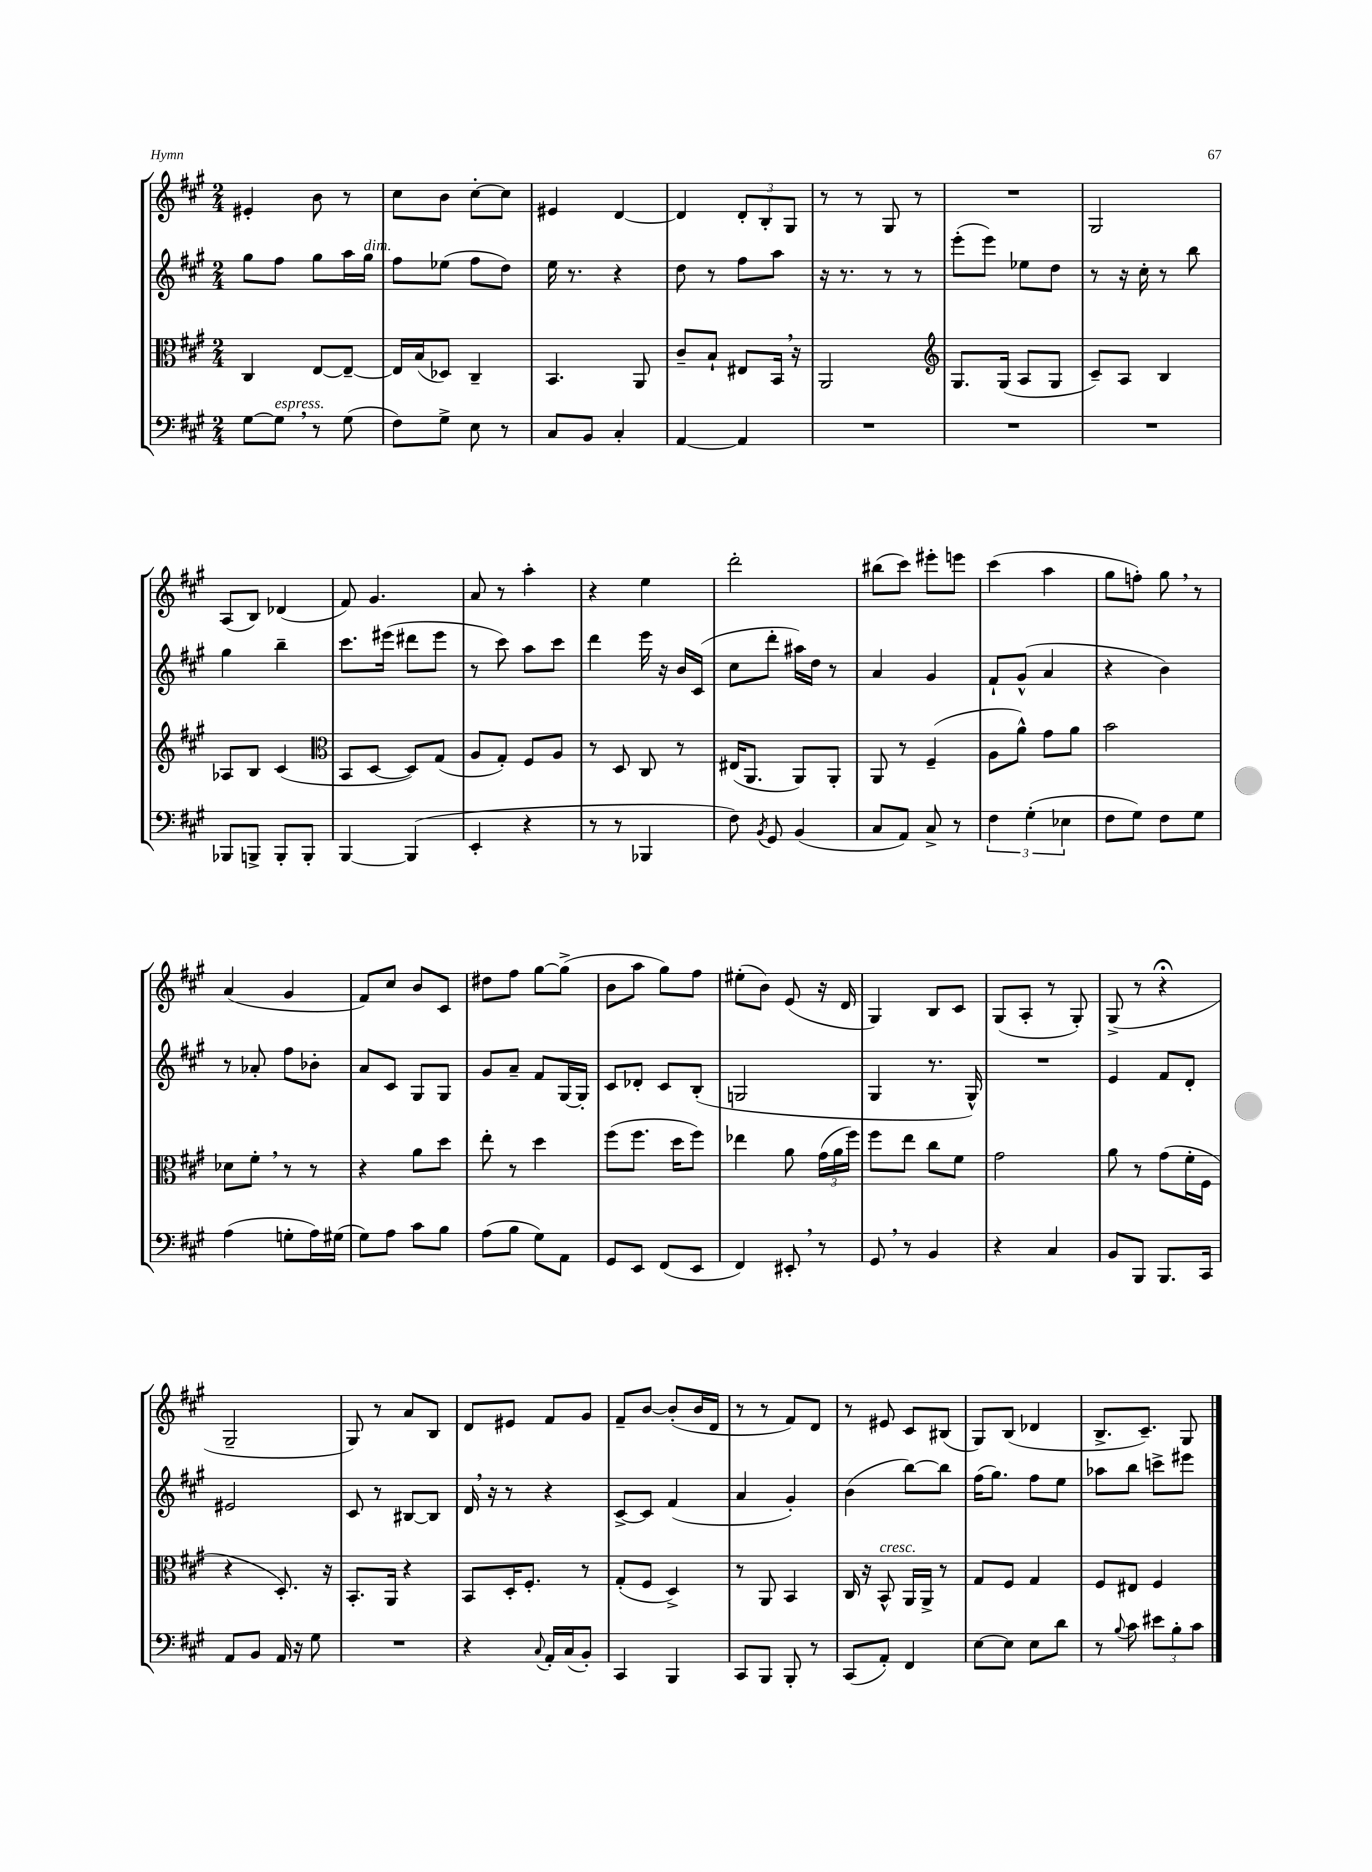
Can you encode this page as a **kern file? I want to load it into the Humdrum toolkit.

**kern	**kern	**kern	**kern
*part4	*part3	*part2	*part1
*staff4	*staff3	*staff2	*staff1
*clefF4	*clefC3	*clefG2	*clefG2
*k[f#c#g#]	*k[f#c#g#]	*k[f#c#g#]	*k[f#c#g#]
*M2/4	*M2/4	*M2/4	*M2/4
=43	=43	=43	=43
[8G#\L	4C#/	8gg#\L	4e#X'/
!LO:TX:a:i:t=espress.	!	!	!
8G#,\J]	.	8ff#\J	.
8r	[8E/L	8gg#\L	8b\
(8G#\	8E~/J_	16aa\L	8r
!	!	!LO:TX:a:i:t=dim.	!
.	.	16gg#\JJ	.
=44	=44	=44	=44
8F#\L)	16E/LL]	8ff#\L	8cc#\L
.	(16B/J	.	.
8G#^\J	8D-X/J)	(8ee-X\J	8b\J
8E\	4C#~/	8ff#\L	[8cc#'\L
8r	.	8dd\J)	8cc#\J]
=45	=45	=45	=45
8C#/L	4.BB/	16ee\	4e#X/
.	.	8.r	.
8BB/J	.	.	.
4C#'/	.	4r	[4d/
.	8AA/	.	.
=46	=46	=46	=46
[4AA/	8c#~/L	8dd\	4d/]
.	8B`/J	8r	.
4AA/]	8E#X/L	8ff#\L	12d'/L
.	.	.	12B'/
.	16BB,/Jk	8aa\J	.
.	.	.	12G#/J
.	16r	.	.
=47	=47	=47	=47
2r	2AA/	16r	8r
.	.	8.r	.
.	.	.	8r
.	.	8r	8G#/
.	.	8r	8r
=48	=48	=48	=48
*	*clefG2	*	*
2r	8.G#/L	(8eee'\L	2r
.	.	8eee\J)	.
.	(16G#/Jk	.	.
.	8A/L	8ee-X\L	.
.	8G#/J	8dd\J	.
=49	=49	=49	=49
2r	8c#~/L)	8r	2G#/
.	8A/J	16r	.
.	.	16cc#'\	.
.	4B/	8r	.
.	.	8bb\	.
!!LO:LB:g=z
=50	=50	=50	=50
8BBB-X/L	8A-X/L	4gg#\	(8A/L
8BBBn^/J	8B/J	.	8B/J)
8BBB'/L	(4c#/	4bb~\	(4d-X/
8BBB'/J	.	.	.
=51	=51	=51	=51
*	*clefC3	*	*
[4BBB/	8BB/L	8.ccc#\L	8f#/)
.	[8D/J	.	4.g#/
.	.	(16eee#X\Jk	.
(4BBB/]	8D/L])	8ddd#X\L	.
.	(8G#/J	8eee#\J	.
=52	=52	=52	=52
4EE'/	8A/L	8r	8a/
.	8G#'/J)	8ccc#\)	8r
4r	8F#/L	8aa\L	4aa'\
.	8A/J	8ccc#\J	.
=53	=53	=53	=53
8r	8r	4ddd\	4r
8r	8D/	.	.
4BBB-X/	8C#/	16eee\	4ee\
.	.	16r	.
.	8r	16b/LL	.
.	.	(16c#/JJ	.
=54	=54	=54	=54
8F#\)	(16E#X/KL	8cc#\L	2ddd'\
.	8.AA/J	.	.
8qBB/	.	.	.
8GG#/	.	8ddd'\J	.
(4BB/	8AA/L)	16aa#X\LL)	.
.	.	16dd\JJ	.
.	8AA'/J	8r	.
=55	=55	=55	=55
8C#/L	8AA/	4a/	(8bb#X\L
8AA/J)	8r	.	8ccc#\J)
8C#^/	(4F#~/	4g#/	8eee#X'\L
8r	.	.	8eeen\J
=56	=56	=56	=56
6F#\	8A\L	8f#`/L	(4ccc#\
.	8a^^\J)	(8g#^^/J	.
(6G#'\	.	.	.
.	8g#\L	4a/	4aa\
6E-X\	.	.	.
.	8a\J	.	.
=57	=57	=57	=57
8F#\L	2b\	4r	8gg#\L
8G#\J)	.	.	8ffn'\J)
8F#\L	.	4b\)	8gg#,\
8G#\J	.	.	8r
!!LO:LB:g=z
=58	=58	=58	=58
(4A\	8d-X\L	8r	(4a/
.	8f#',\J	8a-X'/	.
8Gn'\L	8r	8ff#\L	4g#/
16A\L)	8r	8b-X'\J	.
(16G#X\JJ	.	.	.
=59	=59	=59	=59
8G#\L)	4r	8a/L	8f#/L)
8A\J	.	8c#/J	8cc#/J
8c#\L	8a\L	8G#/L	8b/L
8B\J	8dd\J	8G#/J	8c#/J
=60	=60	=60	=60
(8A\L	8ee'\	8g#/L	8dd#X\L
8B\J	8r	8a~/J	8ff#\J
8G#\L)	4dd\	8f#/L	[8gg#\L
8AA\J	.	[16G#/L	(8gg#^\J]
.	.	16G#'/JJ]	.
=61	=61	=61	=61
8GG#/L	(8ff#\L	8c#/L	8b\L
8EE/J	8.ff#\J	8d-X'/J	8aa\J
(8FF#/L	.	8c#/L	8gg#\L)
.	16dd\KL	.	.
8EE/J	8ff#\J)	(8B'/J	8ff#\J
=62	=62	=62	=62
4FF#/)	4ee-X\	2Gn/	(8ee#X'\L
.	.	.	8b\J)
8EE#X',/	8a\	.	(8e/
8r	(24g#\LL	.	16r
.	24a\	.	.
.	.	.	16d/
.	24ff#\JJ)	.	.
=63	=63	=63	=63
8GG#,/	8ff#\L	4G#/	4G#/)
8r	8ee\J	.	.
4BB/	8cc#\L	8.r	8B/L
.	8f#\J	.	8c#/J
.	.	16G#^^/)	.
=64	=64	=64	=64
4r	2g#\	2r	(8G#/L
.	.	.	8A'/J
4C#/	.	.	8r
.	.	.	8G#'/)
=65	=65	=65	=65
8BB/L	8a\	4e/	(8G#^/
8BBB/J	8r	.	8r
8.BBB/L	(8g#\L	8f#/L	4r;<
.	16f#'\L	8d'/J	.
16CC#/Jk	16F#\JJ	.	.
!!LO:LB:g=z
=66	=66	=66	=66
8AA/L	4r	2e#X/	2G#~/
8BB/J	.	.	.
16AA/	8.D'/)	.	.
16r	.	.	.
8G#\	.	.	.
.	16r	.	.
=67	=67	=67	=67
2r	8.BB'/L	8c#/	8G#/)
.	.	8r	8r
.	16AA/Jk	.	.
.	4r	[8B#X/L	8a/L
.	.	8B#/J]	8B/J
=68	=68	=68	=68
4r	8BB/L	16d,/	8d/L
.	.	16r	.
.	16D'/K	8r	8e#X/J
.	8.F#'/J	.	.
8qqC#/	.	.	.
16AA'/LL	.	4r	8f#/L
(16C#/J	.	.	.
8BB'/J)	8r	.	8g#/J
=69	=69	=69	=69
4CC#/	(8G#'/L	[8c#^/L	8f#~/L
.	8F#/J	8c#/J]	[8b/J
4BBB/	4D^/)	(4f#/	(8b'/L]
.	.	.	16b/L
.	.	.	16d/JJ
=70	=70	=70	=70
8CC#/L	8r	4a/	8r
8BBB/J	8AA/	.	8r
8BBB'/	4BB/	4g#'/)	8f#/L)
8r	.	.	8d/J
=71	=71	=71	=71
(8CC#/L	16C#/	(4b\	8r
.	16r	.	.
!	!LO:TX:a:i:t=cresc.	!	!
8AA'/J)	8BB^^/	.	8e#X/
4FF#/	16AA/LL	[8bb\L)	8c#/L
.	16AA^/JJ	.	.
.	8r	8bb\J]	(8B#X/J
=72	=72	=72	=72
[8E\L	8G#/L	(16ff#\KL	8G#/L)
.	.	8.gg#\J)	.
8E\J]	8F#/J	.	(8B/J
8E\L	4G#/	8ff#\L	4d-X/
8d\J	.	8ee\J	.
=73	=73	=73	=73
8r	8F#/L	8aa-X\L	8.B^/L
8qqB/	.	.	.
8c#\	8E#X/J	8bb\J	.
.	.	.	8.c#~/J)
12e#X\L	4F#/	8cccn^\L	.
12B'\	.	.	.
.	.	8eee#X\J	8G#/
12c#\J	.	.	.
==	==	==	==
*-	*-	*-	*-
